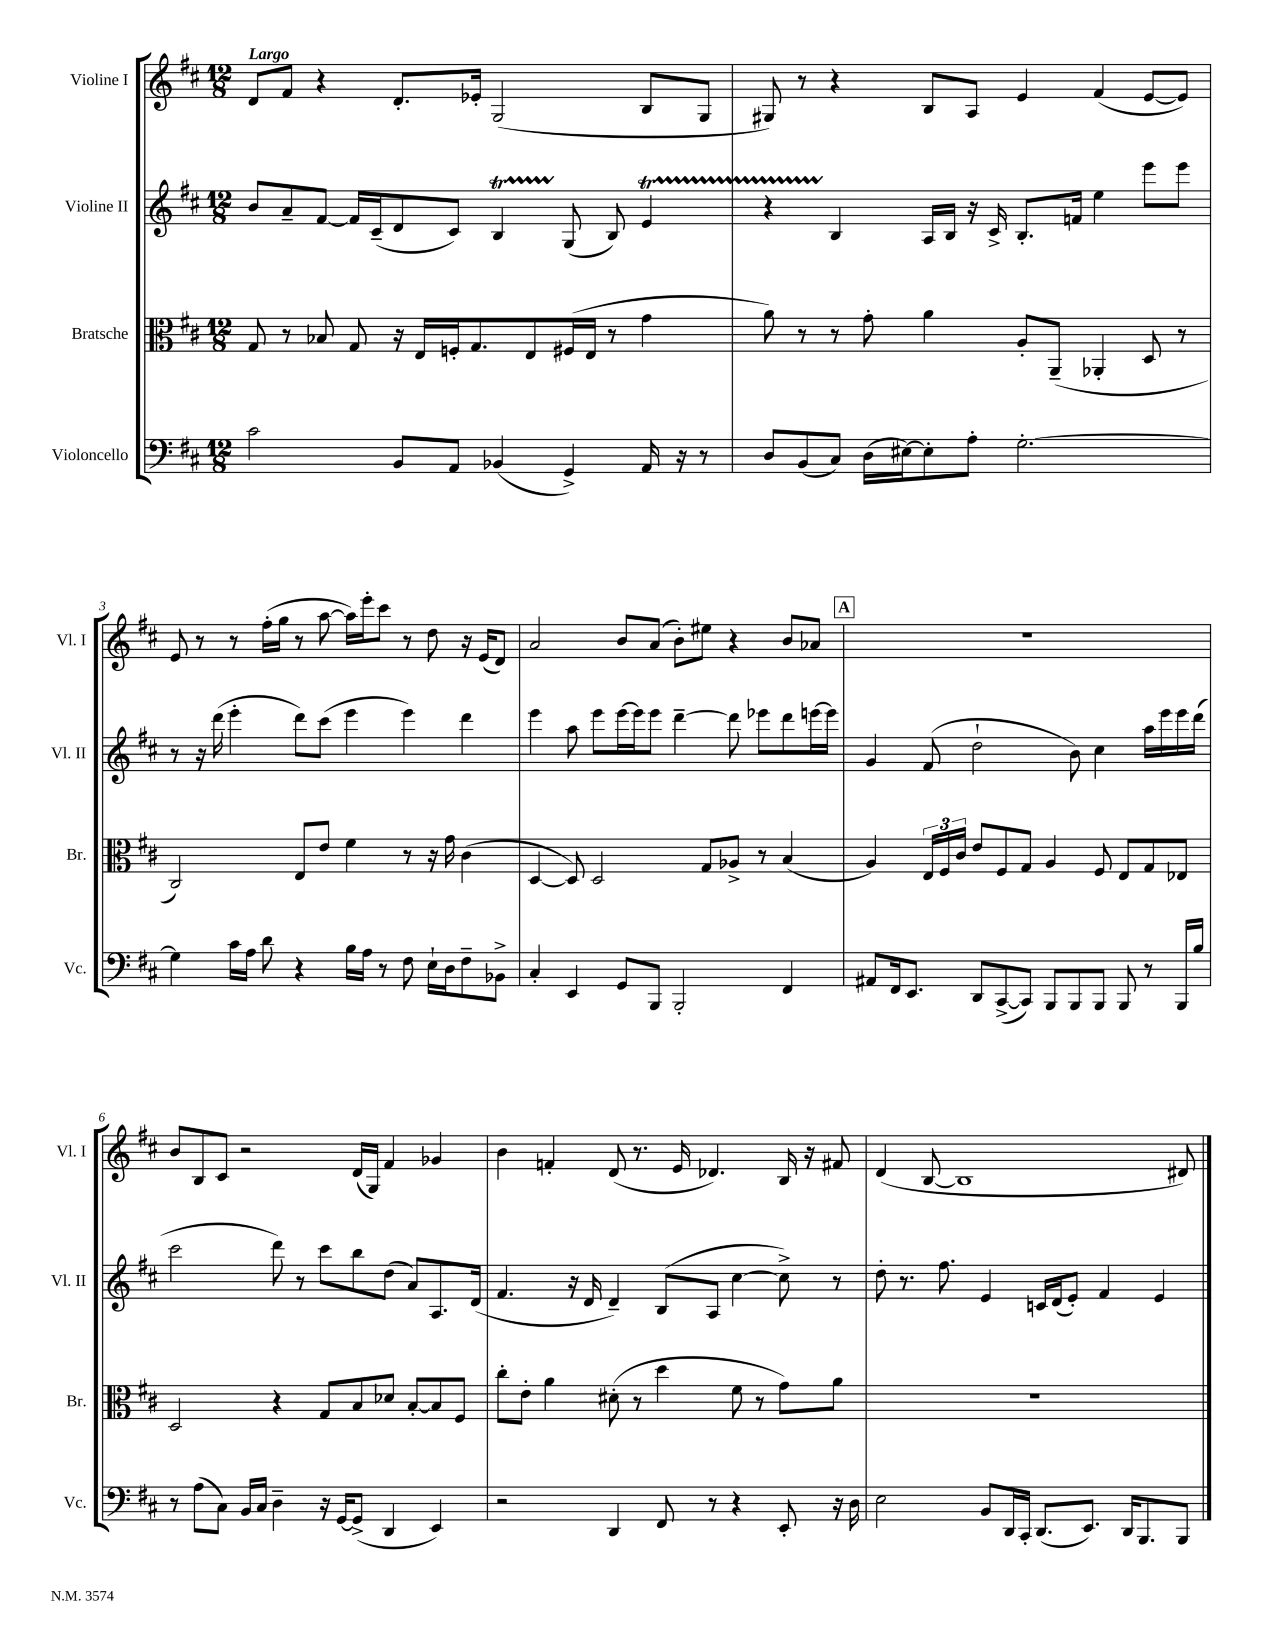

**kern	**kern	**kern	**kern
*part4	*part3	*part2	*part1
*staff4	*staff3	*staff2	*staff1
*I"Violoncello	*I"Bratsche	*I"Violine II	*I"Violine I
*I'Vc.	*I'Br.	*I'Vl. II	*I'Vl. I
*clefF4	*clefC3	*clefG2	*clefG2
*k[f#c#]	*k[f#c#]	*k[f#c#]	*k[f#c#]
*M12/8	*M12/8	*M12/8	*M12/8
=1	=1	=1	=1
!	!	!	!LO:TX:a:B:t=Largo
2c#\	8G/	8b/L	8d/L
.	8r	8a~/	8f#/J
.	8B-X/	[8f#/J	4r
.	8G/	16f#/LL]	.
.	.	(16c#~/J	.
8BB/L	16r	8d/	8.d'/L
.	16E/LL	.	.
8AA/J	16Fn'/J	8c#/J)	.
.	8.G/	.	16e-X'/Jk
(4BB-X/	.	4BT/	(2G/
.	8E/	.	.
4GG^/)	(16F#X/L	(8G/	.
.	16E/JJ	.	.
.	8r	8B/)	.
16AA/	4g\	4eT/	8B/L
16r	.	.	.
8r	.	.	8G/J
=2	=2	=2	=2
8D/L	8a\)	4r	8G#X/)
(8BB/	8r	.	8r
8C#/J)	8r	4B/	4r
(16D\LL	8g'\	.	.
[16E#X\J)	.	.	.
8E#'\]	4a\	16A/LL	8B/L
.	.	16B/JJ	.
8A'\J	.	16r	8A/J
.	.	16c#^/	.
[2.G'\	8A'/L	8.B'/L	4e/
.	(8AA~/J	.	.
.	.	16fn/Jk	.
.	4AA-X'/	4ee\	(4f#/
.	8D/	8eee\L	[8e/L
.	8r	8eee\J	8e/J])
!!LO:LB:g=z
=3	=3	=3	=3
4G\]	2C#/)	8r	8e/
.	.	16r	8r
.	.	(16ddd\	.
16c#\LL	.	4eee'\	8r
16A\JJ	.	.	.
8d\	.	.	(16ff#'\LL
.	.	.	16gg\JJ
4r	8E/L	8ddd\L)	8r
.	8e/J	(8ccc#\J	[8aa\
16B\LL	4f#\	4eee\	16aa\LL])
16A\JJ	.	.	16eee'\J
8r	.	.	8ccc#\J
8F#\	8r	4eee\)	8r
16E`\LL	16r	.	8dd\
16D\J	16g\	.	.
8F#~\	(4c#\	4ddd\	16r
.	.	.	(16e/KL
8BB-X^\J	.	.	8d/J)
=4	=4	=4	=4
4C#'/	[4D/	4eee\	2a/
4EE/	8D/])	8aa\	.
.	2D/	8eee\L	.
8GG/L	.	[16eee\L	8b/L
.	.	16eee\J]	.
8BBB/J	.	8eee\J	(8a/J
2BBB'/	.	[4ddd~\	8b'\L)
.	8G/L	.	8ee#X\J
.	8A-X^/J	8ddd\]	4r
.	8r	8eee-X\L	.
4FF#/	(4B/	8ddd\	8b/L
.	.	[16eeen\L	8a-X/J
.	.	16eee\JJ]	.
!!LO:REH:place=s1:t=A
=5	=5	=5	=5
8AA#X/L	4A/)	4g/	1.r
16FF#/k	.	.	.
8.EE/J	.	.	.
.	24E/LL	(8f#/	.
.	24F#/	.	.
.	24c#/JJ	.	.
8DD/L	8e/L	2dd`\	.
([8CC#^/	8F#/	.	.
8CC#/J])	8G/J	.	.
8BBB/L	4A/	.	.
8BBB/	.	8b\)	.
8BBB/J	8F#/	4cc#\	.
8BBB/	8E/L	.	.
8r	8G/	16aa\LL	.
.	.	16eee\	.
16BBB/LL	8E-X/J	16eee\	.
16B/JJ	.	(16ddd\JJ	.
!!LO:LB:g=z
=6	=6	=6	=6
8r	2D/	2ccc#\	8b/L
(8A\L	.	.	8B/
8C#\J)	.	.	8c#/J
16BB/LL	.	.	2r
16C#/JJ	.	.	.
4D~\	4r	8ddd\)	.
.	.	8r	.
16r	8G/L	8ccc#\L	.
[16GG/KL	.	.	.
(8GG^/J]	8B/	8bb\	(16d/LL
.	.	.	16G/JJ)
4DD/	8d-X/J	(8dd\J	4f#/
.	[8B'/L	8a/L)	.
4EE/)	8B/]	8.A/	4g-X/
.	8F#/J	.	.
.	.	(16d/Jk	.
=7	=7	=7	=7
2r	8cc#'\L	4.f#/	4b\
.	8e'\J	.	.
.	4a\	.	4fn'/
.	.	16r	.
.	.	16d/	.
4DD/	(8d#X'\	4d~/)	(8d/
.	8r	.	8.r
8FF#/	4dd\	(8B/L	.
.	.	.	16e/
8r	.	8A/J	4.d-X/)
4r	8f#\	[4cc#\	.
.	8r	.	.
8EE'/	8g\L)	8cc#^\])	16B/
.	.	.	16r
16r	8a\J	8r	8f#X/
16D\	.	.	.
=8	=8	=8	=8
2E\	1.r	8dd'\	(4d/
.	.	8.r	.
.	.	.	[8B/
.	.	8.ff#\	.
.	.	.	1B]
8BB/L	.	4e/	.
16DD/L	.	.	.
16CC#'/JJ	.	.	.
(8.DD/L	.	16cn/LL	.
.	.	(16d/J	.
.	.	8e'/J)	.
8.EE/J)	.	.	.
.	.	4f#/	.
16DD/KL	.	.	.
8.BBB/	.	.	.
.	.	4e/	.
8BBB/J	.	.	8d#X/)
==	==	==	==
*-	*-	*-	*-
